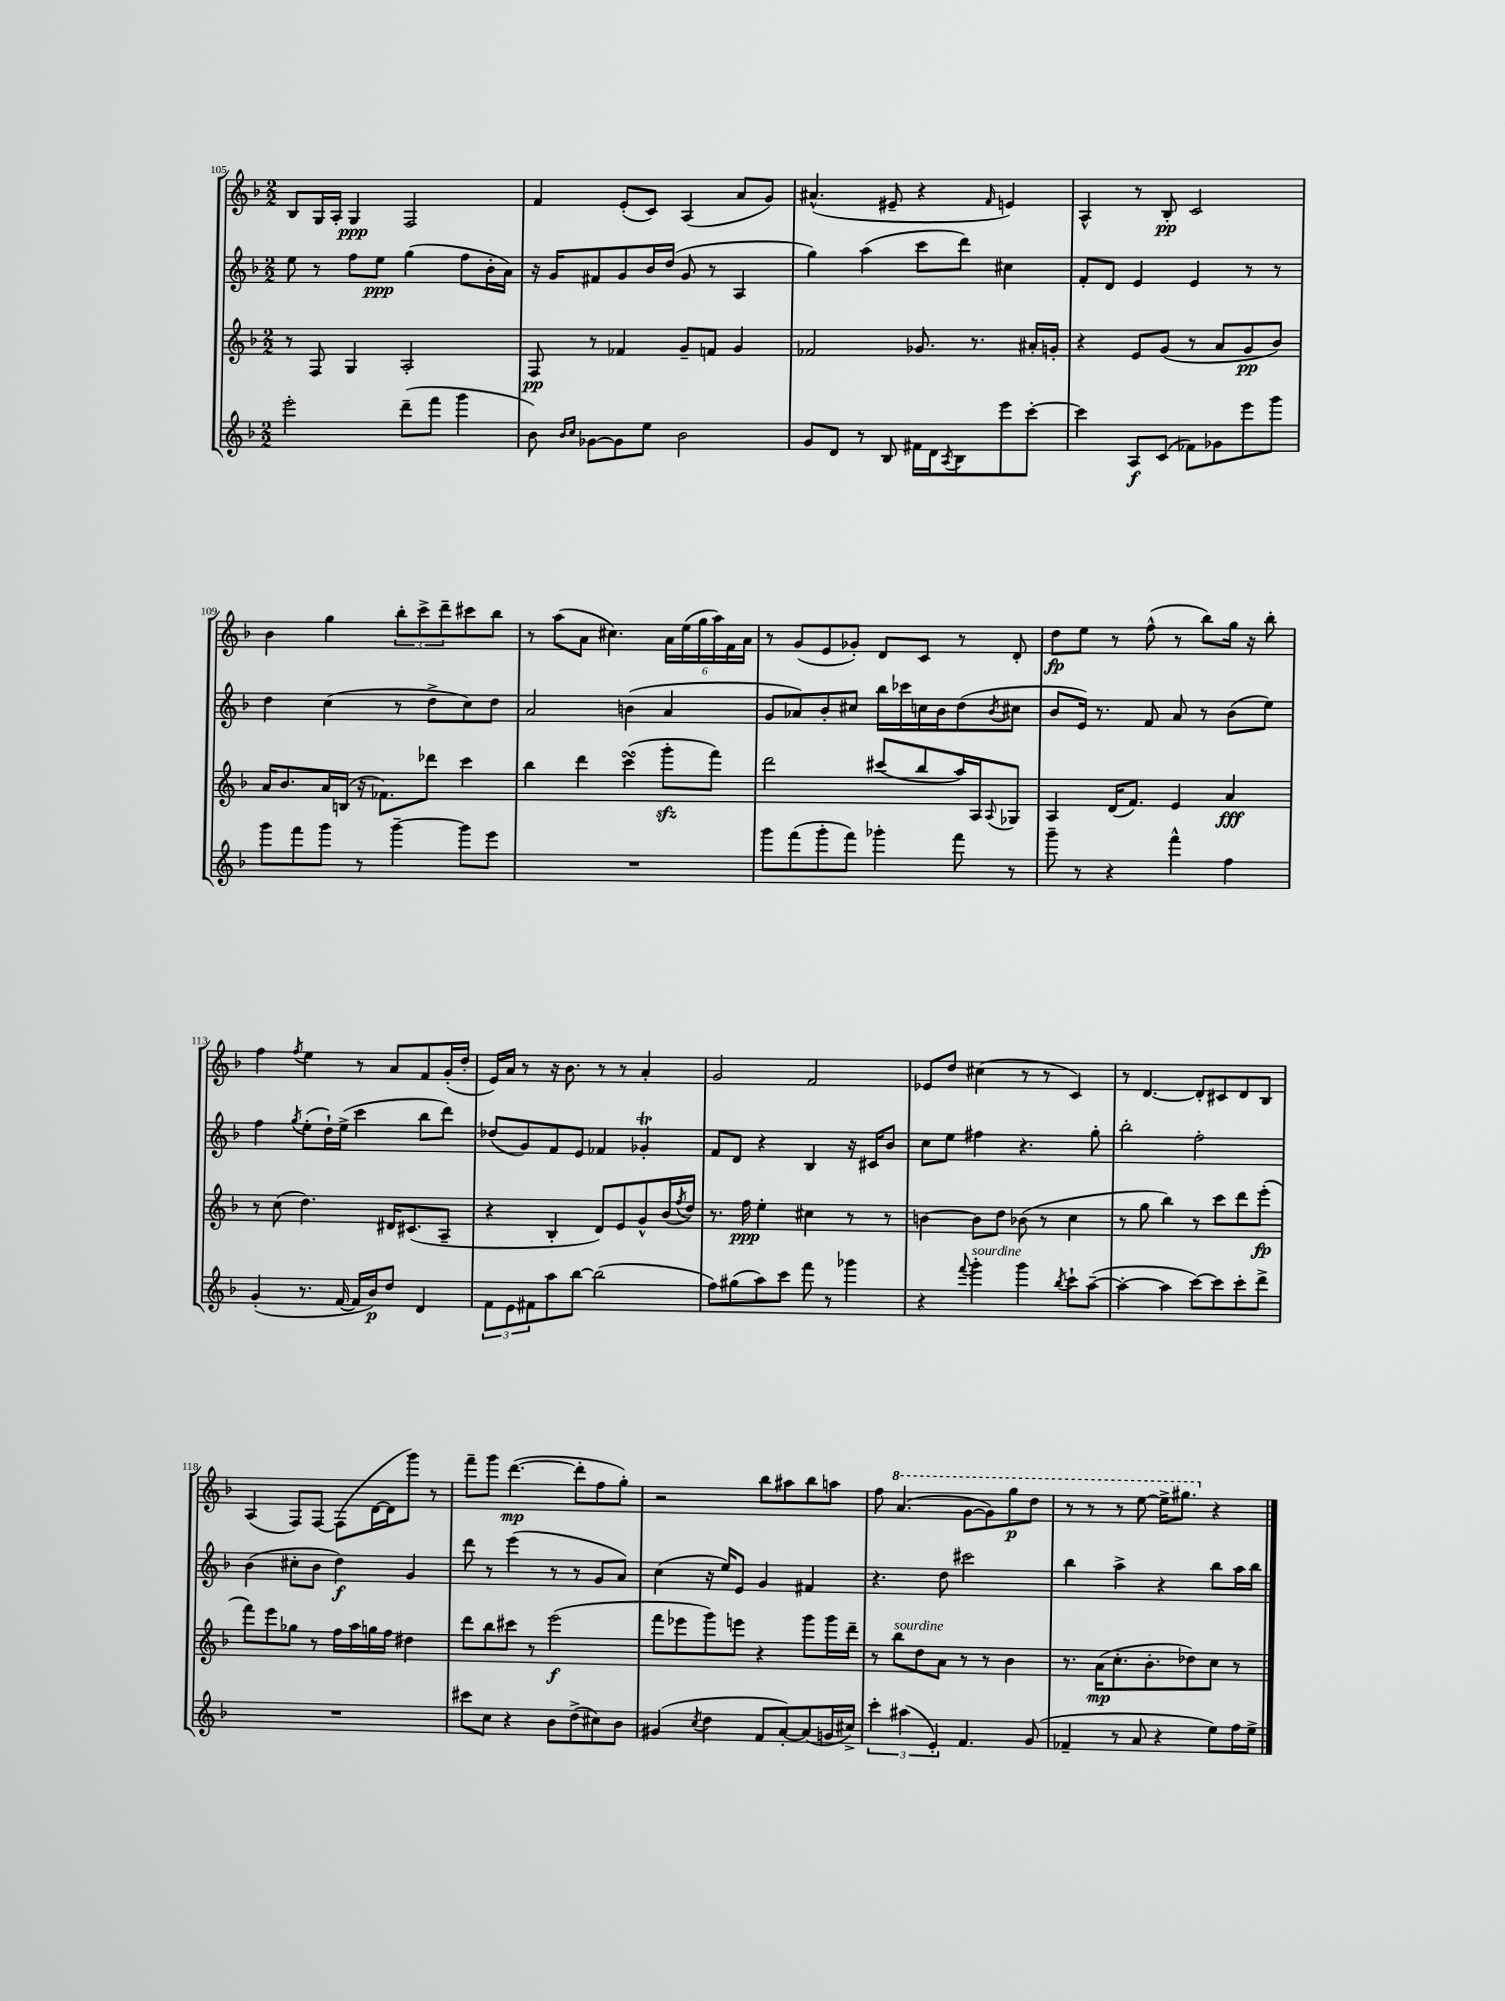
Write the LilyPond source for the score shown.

<<
\new StaffGroup <<
\new Staff = "s0" {
    \clef treble \key f \major \numericTimeSignature \time 2/2
    bes8 g16 a16-. g4\ppp f2 |
    f'4 e'8-.( c'8) a4( a'8 g'8) |
    ais'4.-^( eis'8-- r4 \grace { f'16 } e'4) |
    a4-^ r8 bes8-.\pp c'2 |
    bes'4 g''4 \tuplet 3/2 { bes''8-. c'''8-> d'''8-- } cis'''8 bes''8 |
    r8 a''8( a'8 cis''4.) \tuplet 6/4 { a'16 e''16( g''16 a''16) f'16 a'16 } |
    r8 g'8( e'8 ges'8-.) d'8 c'8 r8 d'8-. |
    d''8\fp e''8 r8 f''8-^( r8 bes''8) g''16 r16 bes''8-. |
    f''4 \acciaccatura { f''8 } e''4 r8 a'8 f'8 g'16-.( d''16-. |
    e'16) a'16 r8 r16 bes'8. r8 r8 a'4-. |
    g'2 f'2 |
    ees'8 d''8 cis''4( r8 r8 c'4) |
    r8 d'4.~ d'8-. cis'8 d'8 bes8 |
    a4( f8) f8~ f8( d'16~ d'16 g'''8) r8 |
    f'''8-- g'''8 d'''4.~\mp( d'''8-. f''8 g''8-.) |
    r2 bes''8 ais''8 bes''8 a''8 |
    f''8 \ottava #1 a''4.( g''8~ g''8) g'''8\p d'''8 |
    r8 r8 r8 e'''8~ e'''16-> gis'''8. \ottava #0 r4 \bar "|." |
}
\new Staff = "s1" {
    \clef treble \key f \major \numericTimeSignature \time 2/2
    e''8 r8 f''8 e''8\ppp g''4( f''8 bes'16-. a'16) |
    r16 g'16 fis'8 g'8 bes'16 d''16( g'8 r8 a4 |
    g''4) a''4( c'''8 d'''8) cis''4 |
    f'8-. d'8 e'4 e'4 r8 r8 |
    d''4 c''4( r8 d''8-> c''8) d''8 |
    a'2 b'4( a'4 |
    g'8 aes'8) bes'8-. cis''8 bes''16 ces'''16 c''16 bes'16 d''8( \acciaccatura { bes'8 } cis''8 |
    bes'8 e'16) r8. f'8 a'8 r8 bes'8( e''8) |
    f''4 \acciaccatura { g''8 } e''8-.( d''16-!) e''16->( c'''4 bes''8 d'''8) |
    des''8( g'8) f'8 e'8 fes'4 ges'4-.\trill |
    f'8 d'8 r4 bes4 r16 cis'16 bes'8 |
    c''8 e''8 fis''4 r4. g''8-. |
    bes''2-. f''2-. |
    bes'4( cis''8-. bes'8 d''4\f) g'4 |
    d'''8 r8 e'''4( r8 r8 g'8 a'8) |
    c''4( r16 e''16) e'8 g'4 fis'4 |
    r4. d''8 cis'''2 |
    bes''4 a''4-> r4 bes''8 a''16 bes''16 \bar "|." |
}
\new Staff = "s2" {
    \clef treble \key f \major \numericTimeSignature \time 2/2
    r8 f8 g4 a2-. |
    f8\pp r8 fes'4 g'8-- f'8 g'4 |
    fes'2 ges'8. r8. ais'16-. g'16-. |
    r4 e'8 g'8( r8 a'8 g'8\pp bes'8) |
    a'16 bes'8. a'16 b16( r16 fes'8.) des'''8 c'''4 |
    bes''4 d'''4 c'''4\turn( g'''8-.\sfz f'''8) |
    d'''2 cis'''8( bes''8 a''16) a16 \appoggiatura { a8 } ges8 |
    a4 d'16( f'8.) e'4 a'4\fff |
    r8 c''8( d''4.) dis'16 cis'8.( a8-- |
    r4 bes4-. d'8) e'8 g'8-^ bes'16( \acciaccatura { f''8 } d''16) |
    r8. f''16\ppp e''4-. cis''4 r8 r8 |
    b'4~ b'8 d''8 bes'8( r8 c''4 |
    r8 g''8 bes''4) r8 c'''8 d'''8 e'''8-.\fp( |
    f'''8) e'''8 ges''8 r8 f''16 a''16 g''16 f''16 dis''4 |
    d'''8 bes''8 cis'''8 r8 e'''2\f( |
    f'''8 ees'''8 g'''8) e'''8 r4 g'''8 g'''16 d'''16-- |
    r8 bes''8^\markup { \italic "sourdine" } d''8 a'8 r8 r8 bes'4 |
    r8. a'16\mp( c''8.-. bes'8.-. des''8) c''8 r8 \bar "|." |
}
\new Staff = "s3" {
    \clef treble \key f \major \numericTimeSignature \time 2/2
    e'''2-. d'''8--( f'''8 g'''4 |
    bes'8) \grace { bes'16 c''16 } ges'8~ ges'8 e''8 bes'2 |
    g'8 d'8 r8 bes8 fis'16 d'16 \acciaccatura { a8 } bes8 e'''8 c'''8~-. |
    c'''4 a8\f c'8( fes'8) ges'8 e'''8 g'''8 |
    g'''8 f'''8 g'''8 r8 g'''4~-- g'''8 e'''8 |
    R1 |
    g'''8 f'''8( g'''8-. f'''8) ges'''4-. f'''8 r8 |
    g'''8-- r8 r4 f'''4-^ f''4 |
    g'4-.( r8. f'16~ f'16 bes'16\p) d''8 d'4 |
    \tuplet 3/2 { f'8 e'8 fis'8 } a''8 bes''8~ bes''2( |
    f''8) gis''8( a''8) c'''8 f'''8 r8 ges'''4 |
    r4 \appoggiatura { f'''8 } g'''4-.^\markup { \italic "sourdine" } g'''4 \acciaccatura { bes''8 } c'''8-! a''8~--( |
    a''4~-. a''4 c'''8~) c'''8 c'''8-. d'''8-> |
    R1 |
    cis'''8 c''8 r4 bes'8 d''8->( cis''8) bes'8 |
    gis'4( \acciaccatura { c''8 } d''4 f'8 a'8~-.) a'8( g'16 cis''16->) |
    \tuplet 3/2 { c'''4-. ais''4( e'4-.) } f'4. g'8( |
    fes'4-- r8 a'8 r4 e''8) f''16 e''16-> \bar "|." |
}
>>
>>
\layout { \context { \Score currentBarNumber = #105 } }
